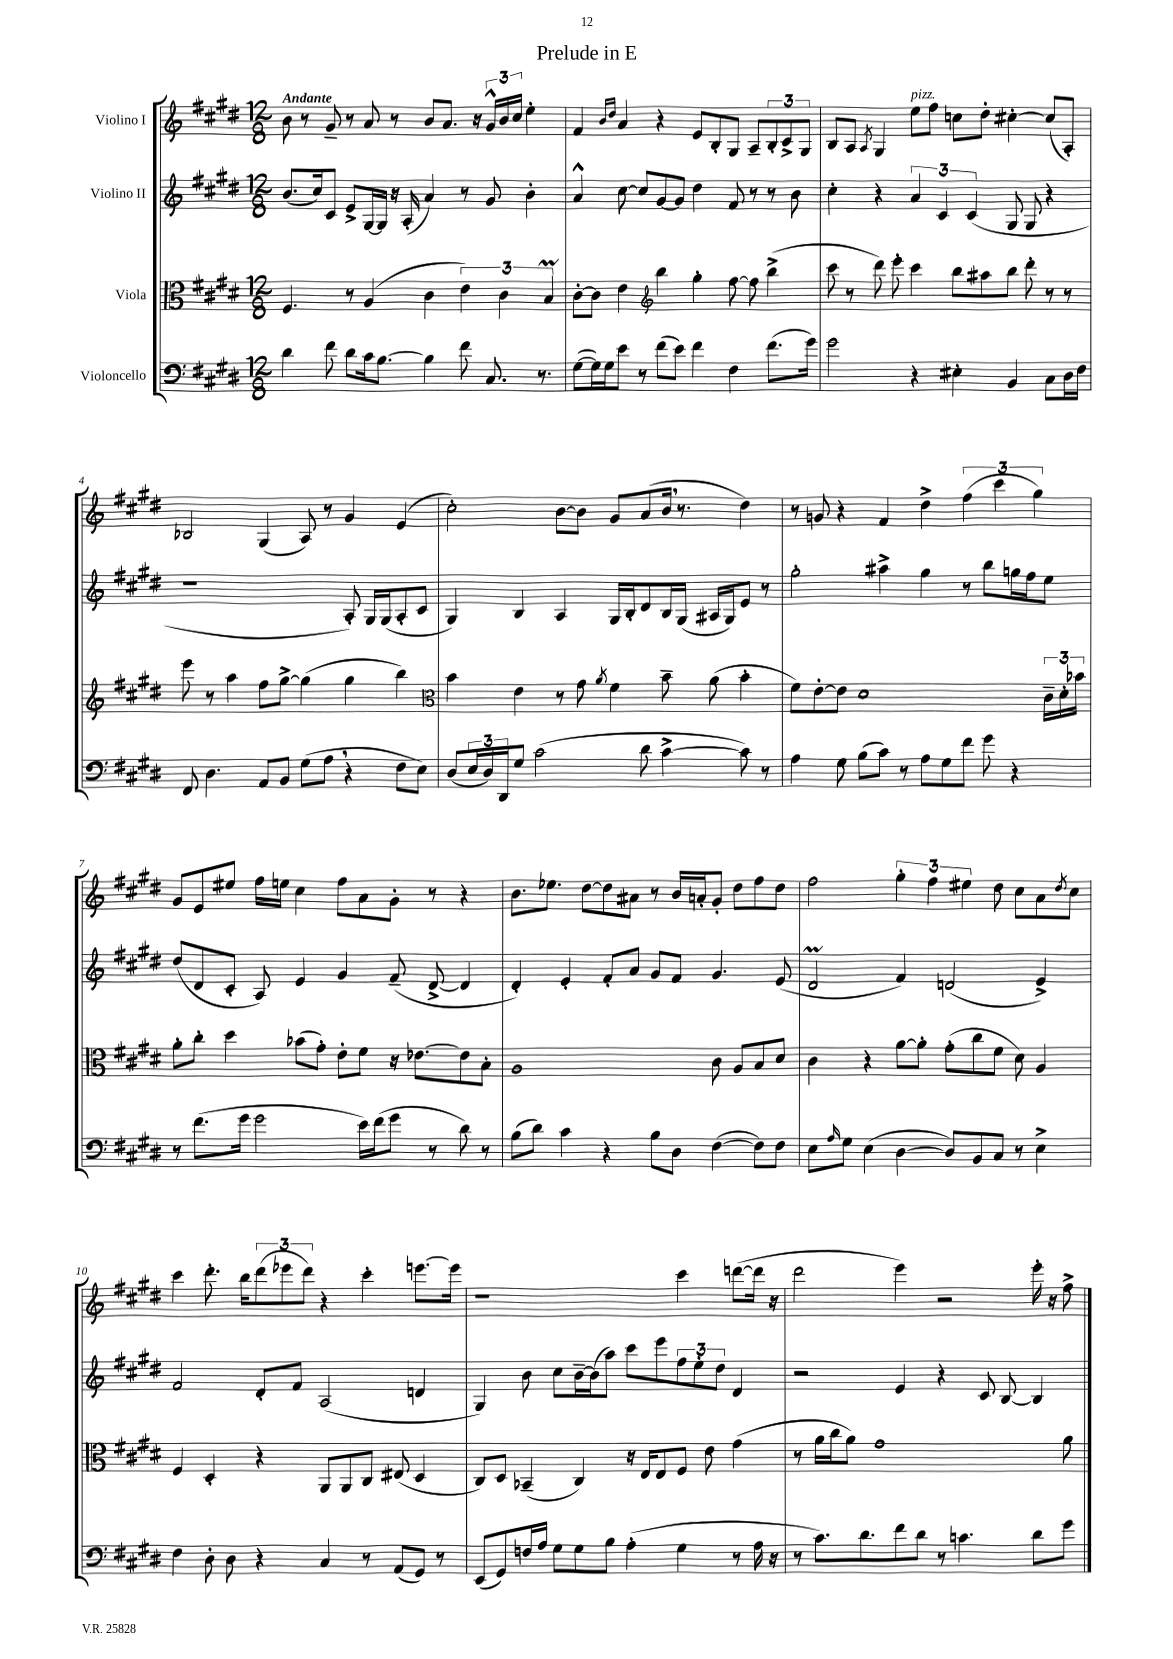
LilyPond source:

\header { title = "Prelude in E" }
<<
\new StaffGroup <<
\new Staff = "s0" \with { instrumentName = "Violino I" } {
    \clef treble \key e \major \numericTimeSignature \time 12/8 \tempo "Andante"
    b'8 r8 gis'8-- r8 a'8 r8 b'8 a'8. r16 \tuplet 3/2 { gis'16-^ b'16 cis''16 } e''4-. |
    fis'4 \grace { b'16 dis''16 } a'4 r4 e'8 b8-. gis8 a8-- \tuplet 3/2 { b8-. cis'8-> gis8 } |
    b8 a8 \acciaccatura { a8 } gis4 e''8^\markup { \italic "pizz." } fis''8 c''8 dis''8-. cis''4~-. cis''8( a8-.) |
    bes2 gis4( a8) r8 gis'4 e'4( |
    cis''2-.) b'8~ b'8 gis'8 a'8( b'16 \breathe r8. dis''4) |
    r8 g'8 r4 fis'4 dis''4-> \tuplet 3/2 { fis''4( cis'''4 gis''4) } |
    gis'8 e'8 eis''8 fis''16 e''16 cis''4 fis''8 a'8 gis'8-. r8 r4 |
    b'8. ees''8. dis''8~ dis''8 ais'8 r8 b'16 a'16-. gis'8-. dis''8 fis''8 dis''8 |
    fis''2 \tuplet 3/2 { gis''4-. fis''4 eis''4 } dis''8 cis''8 a'8 \acciaccatura { dis''8 } cis''8 |
    cis'''4 dis'''8.-. b''16 \tuplet 3/2 { dis'''8( ees'''8 dis'''8) } r4 cis'''4-. e'''8.~ e'''16 |
    r1 cis'''4 d'''8~( d'''16 r16 |
    dis'''2 e'''4) r2 e'''16-. r16 fis''8-> \bar "|." |
}
\new Staff = "s1" \with { instrumentName = "Violino II" } {
    \clef treble \key e \major \numericTimeSignature \time 12/8
    b'8.( cis''16) cis'8 e'8-> gis16~ gis16 r16 a16-.( a'4) r8 gis'8 b'4-. |
    a'4-^ cis''8~ cis''8 gis'8~ gis'8 dis''4 fis'8 r8 r8 b'8 |
    cis''4-. r4 \tuplet 3/2 { a'4 cis'4 cis'4( } gis8 gis8 r4 |
    r1 a8-.) gis16 gis16( a8-. cis'8 |
    gis4) b4 a4 gis16 b16-. dis'8 b16 gis16( ais16 gis16) e'8 r8 |
    gis''2-. ais''4-> gis''4 r8 b''8 g''16 fis''16 e''8 |
    dis''8( dis'8 cis'8-. a8) e'4 gis'4 fis'8--( dis'8~-> dis'4 |
    dis'4-.) e'4-. fis'8-. a'8 gis'8 fis'8 gis'4. e'8( |
    dis'2\prall fis'4) d'2( e'4->) |
    fis'2 dis'8-. fis'8 a2( d'4 |
    gis4) b'8 cis''8 b'16~-- b'16( a''8) cis'''8 e'''8 \tuplet 3/2 { fis''8 e''8-. dis''8 } dis'4 |
    r2 e'4 r4 cis'8 b8~ b4 \bar "|." |
}
\new Staff = "s2" \with { instrumentName = "Viola" } {
    \clef alto \key e \major \numericTimeSignature \time 12/8
    fis4. r8 a4( cis'4 \tuplet 3/2 { e'4) cis'4 b4\prall } |
    cis'8~-. cis'8 e'4 \clef treble b''4 gis''4-. fis''8~ fis''8 b''4->( |
    cis'''8 r8 dis'''8) e'''8-. cis'''4 b''8 ais''8 b''8 dis'''8-. r8 r8 |
    e'''8 r8 a''4 fis''8 gis''8~-> gis''4( gis''4 b''4) |
    \clef alto b'4 e'4 r8 gis'8 \acciaccatura { a'8 } fis'4 b'8-- a'8( b'4-. |
    fis'8) e'8~-. e'8 dis'1 \tuplet 3/2 { cis'16-- dis'16-. bes'16 } |
    a'8-. cis''8-. dis''4 bes'8( gis'8-.) e'8-. fis'8 r16 ees'8.~ ees'8 b8-. |
    a1 cis'8 a8 b8 dis'8 |
    cis'4 r4 a'8~ a'8-. gis'8-.( cis''8 fis'8 dis'8) a4 |
    fis4 dis4-. r4 a,8 a,8 cis8 eis8( dis4 |
    cis8) dis8 bes,4--( cis4) r16 e16 e8 fis8 e'8 gis'4( |
    r8 a'16 cis''16 a'8) gis'1 a'8 \bar "|." |
}
\new Staff = "s3" \with { instrumentName = "Violoncello" } {
    \clef bass \key e \major \numericTimeSignature \time 12/8
    dis'4 fis'8 dis'8 cis'16 b8.~ b4 fis'8 cis8. r8. |
    gis8~( gis16) gis16 e'8 r8 fis'8( e'8) fis'4 fis4 fis'8.( gis'16) |
    gis'2 r4 eis4-. b,4 cis8 dis16 fis16 |
    fis,8 dis4. a,8 b,8 gis8( a8 \breathe r4 fis8 e8) |
    dis8( \tuplet 3/2 { e16 dis16) dis,16 } gis8 cis'2( dis'8 cis'4~-> cis'8) r8 |
    a4 gis8 b8( cis'8) r8 a8 gis8 fis'8 gis'8 r4 |
    r8 fis'8.( gis'16 gis'2 e'16) fis'16( gis'8 r8 dis'8) r8 |
    b8( dis'8) cis'4 r4 b8 dis8 fis4~( fis8) fis8 |
    e8 \grace { a16 } gis8 e4( dis4~ dis8) b,8 cis8 r8 e4-> |
    fis4 dis8-. dis8 r4 cis4 r8 a,8( gis,8) r8 |
    e,8( gis,8) f16 a16 gis8 gis8 b8 a4-.( gis4 r8 a16 r16 |
    r8 cis'8.) dis'8. fis'8 dis'8 r8 c'4. dis'8 gis'8 \bar "|." |
}
>>
>>
